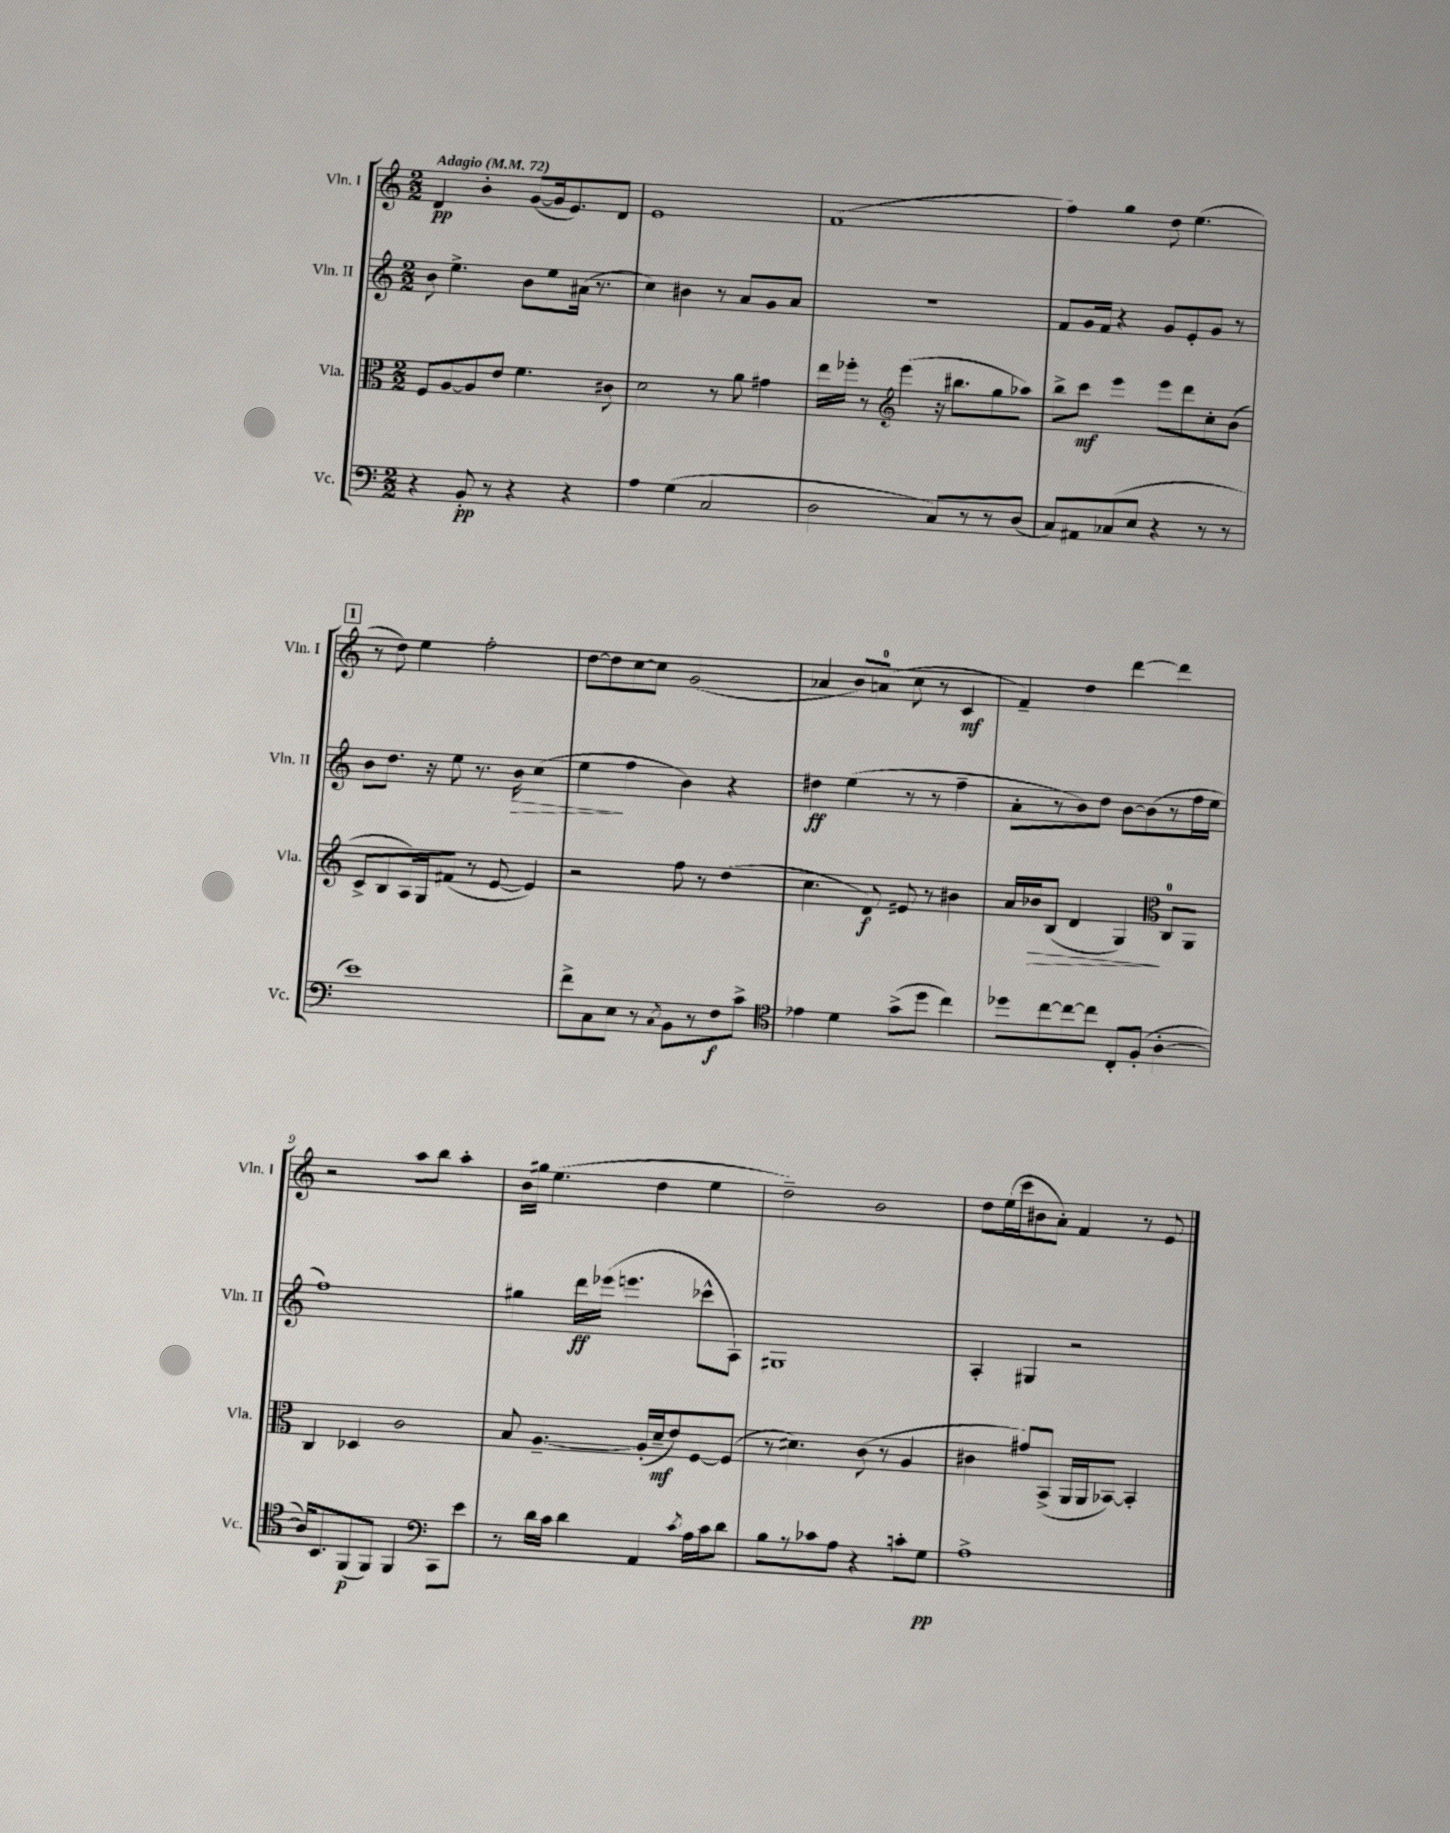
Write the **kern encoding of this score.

**kern	**kern	**kern	**kern
*staff4	*staff3	*staff2	*staff1
*clefF4	*clefC3	*clefG2	*clefG2
*k[]	*k[]	*k[]	*k[]
*M2/2	*M2/2	*M2/2	*M2/2
*MM72	*MM72	*MM72	*MM72
4r	8F	8b	4d
.	[8A	4.ee^	.
8BB'	8A]	.	4b'
8r	8e	.	.
4r	4.f	8b	([8g
.	.	8ee	16g]
.	.	.	8.e)
4r	.	(16a#	.
.	.	8.r	.
.	8c#	.	8d
=	=	=	=
4A	2d	4cc)	1e
(4G	.	4b#	.
2C	8r	8r	.
.	8a	8a	.
.	4g#	8g	.
.	.	8a	.
=	=	=	=
2D	16ee	1r	(1f
.	16ff-'	.	.
.	8r	.	.
*	*clefG2	*	*
.	(4eee	.	.
8C)	16r	.	.
.	8.bb#	.	.
8r	.	.	.
8r	8gg	.	.
(8D	8aa-)	.	.
=	=	=	=
8C)	8bb^	8f	4ff)
8AA#	8ccc	16g	.
.	.	16f	.
(8C-	4eee	4r	4gg
8E	.	.	.
4r	8eee	8g	8dd
.	8ddd	8e'	(4.ee
8r	8cc'	8g	.
8r	(8b	8r	.
=	=	=	=
1e)	8c^	8b	8r
.	8B	8.dd	8dd)
.	16A)	.	4ee
.	16G	16r	.
.	(8f#	8ee	.
.	8r	8.r	2ff'
.	[8e	.	.
.	.	16b	.
.	4e])	(4cc	.
=	=	=	=
8f^	2r	4ee	[8dd
8C	.	.	8dd]
8E	.	4ff	[8cc
8r	.	.	8cc]
8qC	.	.	.
8BB	8ff	4b)	(2g
8r	8r	.	.
8F	(4dd	4r	.
8c^	.	.	.
=	=	=	=
*clefC4	*	*	*
4e-	4.cc	4dd#	4a-
4d	.	(4ee	8b)
.	8d)	.	(8a
(8g^	8e#	8r	8cc
8dd	8r	8r	8r
4cc)	4b#	4ff~	4c
=	=	=	=
8dd-	16a	8a'	4f~)
.	16b-	.	.
[8cc	(8B	8r	.
8cc_	4d	8b)	4dd
8cc]	.	8dd	.
8C'	4G)	[8b	[4ddd
(8F'	.	(8b]	.
*	*clefC3	*	*
[4A'	8C	8r	4ddd]
.	8AA	16ff	.
.	.	16ee	.
=	=	=	=
16A])	4C	1ff)	2r
8.BB	.	.	.
(8FF	4D-	.	.
8FF)	.	.	.
4FF	2c	.	8aa
.	.	.	8bb
*clefF4	*	*	*
8CC	.	.	4aa'
8e	.	.	.
=	=	=	=
8r	8B	4gg#	16b
.	.	.	16gg#
16d	[4.A~	.	(4.ee
16c	.	.	.
4d	.	16ddd	.
.	.	(16eee-	.
.	.	4.eee	.
4AA	(16A']	.	4dd
.	16d~	.	.
.	8e)	.	.
8qc	.	.	.
16A	[8F	8ccc-^^	4ee
16c	.	.	.
8d	(8F]	8A)	.
=	=	=	=
8B	8r	1G#	2dd~)
8r	4.d#)	.	.
8c-	.	.	.
8A	.	.	.
4r	(8c	.	2b
.	8r	.	.
8c'	4A	.	.
8G	.	.	.
=	=	=	=
1A^	4c#	4A'	8dd
.	.	.	(16ee
.	.	.	16ccc
.	8g#)	4G#	8b#
.	(8BB^	.	8a')
.	16AA	2r	4f
.	16AA	.	.
.	[8BB-)	.	.
.	4BB-']	.	8r
.	.	.	8e
==	==	==	==
*-	*-	*-	*-
